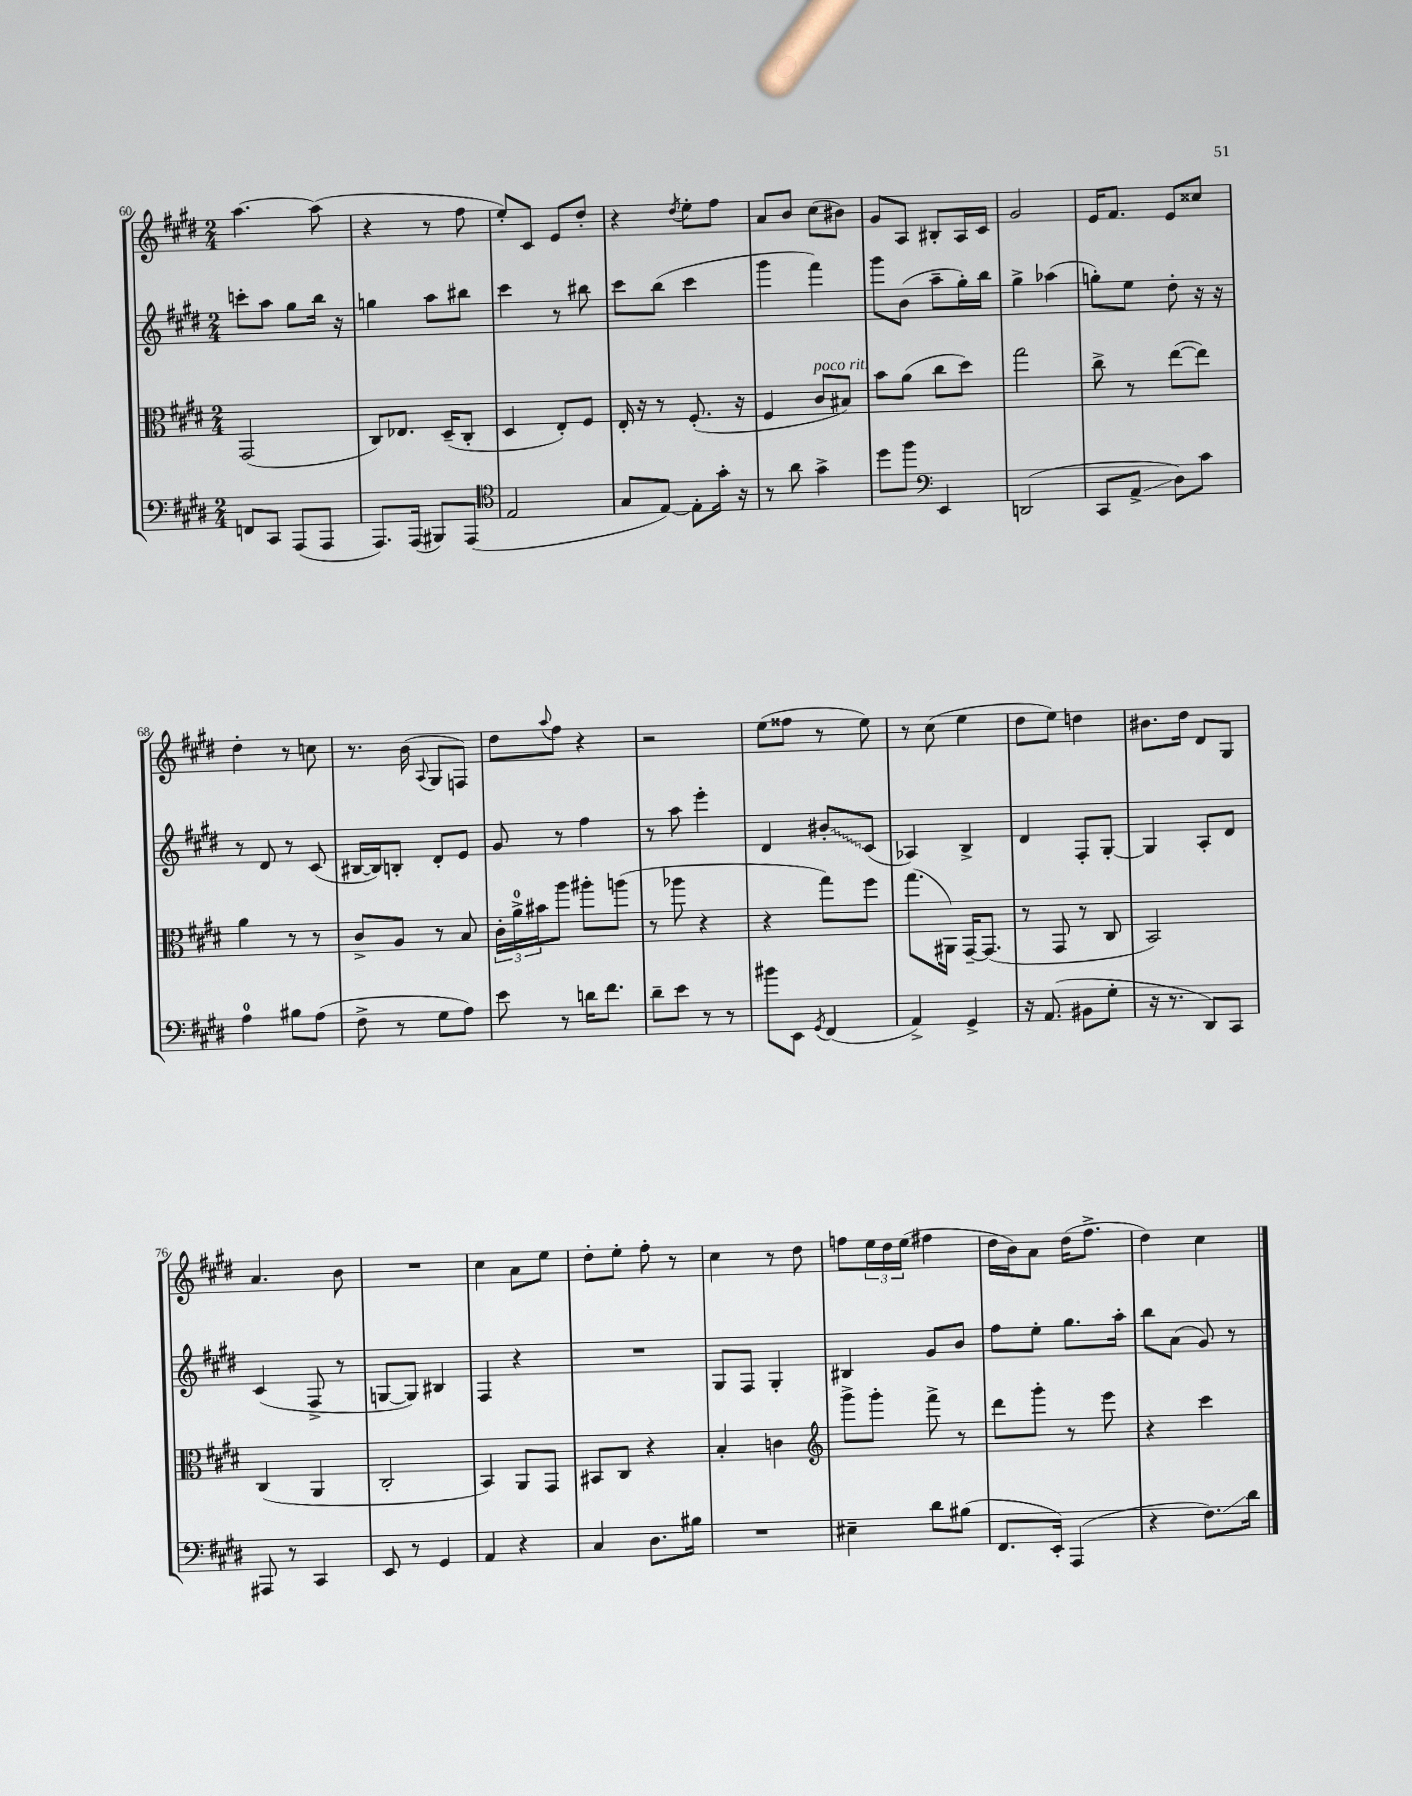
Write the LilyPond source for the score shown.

<<
\new StaffGroup <<
\new Staff = "s0" {
    \clef treble \key e \major \numericTimeSignature \time 2/4
    a''4.~ a''8( |
    r4 r8 fis''8 |
    e''8-.) cis'8 e'8 dis''8-. |
    r4 \acciaccatura { dis''8 } e''8-. fis''8 |
    a'8 b'8 cis''8( bis'8) |
    gis'8 a8 bis8-. a16 cis'16 |
    gis'2 |
    e'16 fis'8. e'8 cisis''8 |
    dis''4-. r8 c''8 |
    r8. b'16( \appoggiatura { a8 } gis8 f8) |
    dis''8 \appoggiatura { a''8 } fis''8 r4 |
    r2 |
    e''8( fisis''8 r8 e''8) |
    r8 cis''8( e''4 |
    dis''8 e''8) d''4 |
    bis'8. dis''16 dis'8 gis8 |
    a'4. b'8 |
    R2 |
    cis''4 a'8 e''8 |
    dis''8-. e''8-. fis''8-. r8 |
    cis''4 r8 dis''8 |
    f''8 \tuplet 3/2 { e''16 dis''16 e''16( } fis''4 |
    dis''16 b'16) a'8 dis''16( fis''8.-> |
    dis''4) cis''4 \bar "|." |
}
\new Staff = "s1" {
    \clef treble \key e \major \numericTimeSignature \time 2/4
    c'''8-. a''8 gis''8 b''16 r16 |
    g''4 a''8 bis''8 |
    cis'''4 r8 bis''8 |
    cis'''8 b''8( cis'''4 |
    gis'''4 fis'''4) |
    gis'''8 b'8( a''8-- gis''16-.) b''16 |
    gis''4-> aes''4( |
    g''8-.) e''8 dis''8-. r16 r16 |
    r8 dis'8 r8 cis'8( |
    bis16~ bis16) b8-. dis'8-. e'8 |
    gis'8 r8 fis''4 |
    r8 a''8 e'''4-. |
    dis'4 \once \override Glissando.style = #'zigzag bis'8-.\glissando cis'8( |
    aes4) b4-> |
    dis'4 fis8-. gis8~-. |
    gis4 a8-. dis'8 |
    cis'4( fis8-> r8 |
    g8~ g8) bis4 |
    fis4 r4 |
    R2 |
    gis8 fis8 gis4-. |
    bis4 gis'8 b'8 |
    fis''8 e''8-. gis''8. a''16-. |
    b''8 a'8( gis'8) r8 \bar "|." |
}
\new Staff = "s2" {
    \clef alto \key e \major \numericTimeSignature \time 2/4
    gis,2( |
    cis8) ees8. dis16--( cis8-. |
    dis4 e8-.) fis8 |
    e16-. r16 r8 fis8.-.( r16 |
    fis4 cis'8^\markup { \italic "poco rit." } bis8) |
    b'8 a'8( cis''8 dis''8) |
    gis''2 |
    cis''8-> r8 e''8~( e''8) |
    a'4 r8 r8 |
    cis'8-> a8 r8 b8 |
    \tuplet 3/2 { cis'16-. a'16-0-> bis'16 } a''8 ais''8-. a''8( |
    r8 aes''8 r4 |
    r4 gis''8) fis''8 |
    gis''8.( ais,16) gis,16~-- gis,8.( |
    r8 gis,8 r8 cis8 |
    b,2) |
    cis4( a,4 |
    cis2-. |
    b,4) a,8 gis,8 |
    bis,8 cis8 r4 |
    b4-. c'4 |
    \clef treble gis'''8-> gis'''8-. fis'''8-> r8 |
    dis'''8 gis'''8-. r8 e'''8 |
    r4 cis'''4 \bar "|." |
}
\new Staff = "s3" {
    \clef bass \key e \major \numericTimeSignature \time 2/4
    f,8 cis,8 a,,8( a,,8 |
    a,,8.) a,,16( bis,,8) a,,8( |
    \clef tenor e2 |
    gis8 e8~) e8-. gis'16-. r16 |
    r8 a'8 gis'4-> |
    dis''8 fis''8 \clef bass e,4 |
    d,2( |
    cis,8 a,8->\glissando dis8) cis'8 |
    a4-0 bis8 a8( |
    fis8-> r8 gis8 a8) |
    e'8 r8 d'16 fis'8. |
    dis'8-- e'8 r8 r8 |
    bis'8 e,8 \acciaccatura { gis,8 } fis,4( |
    a,4->) gis,4-> |
    r16 a,8.( bis,8 gis8-. |
    r16 r8. dis,8) cis,8 |
    ais,,8 r8 cis,4 |
    e,8 r8 gis,4 |
    a,4 r4 |
    cis4 dis8. bis16 |
    R2 |
    eis4-- dis'8 bis8( |
    fis,8. e,16-.) a,,4( |
    r4 fis8.\glissando) dis'16 \bar "|." |
}
>>
>>
\layout { \context { \Score currentBarNumber = #60 } }
